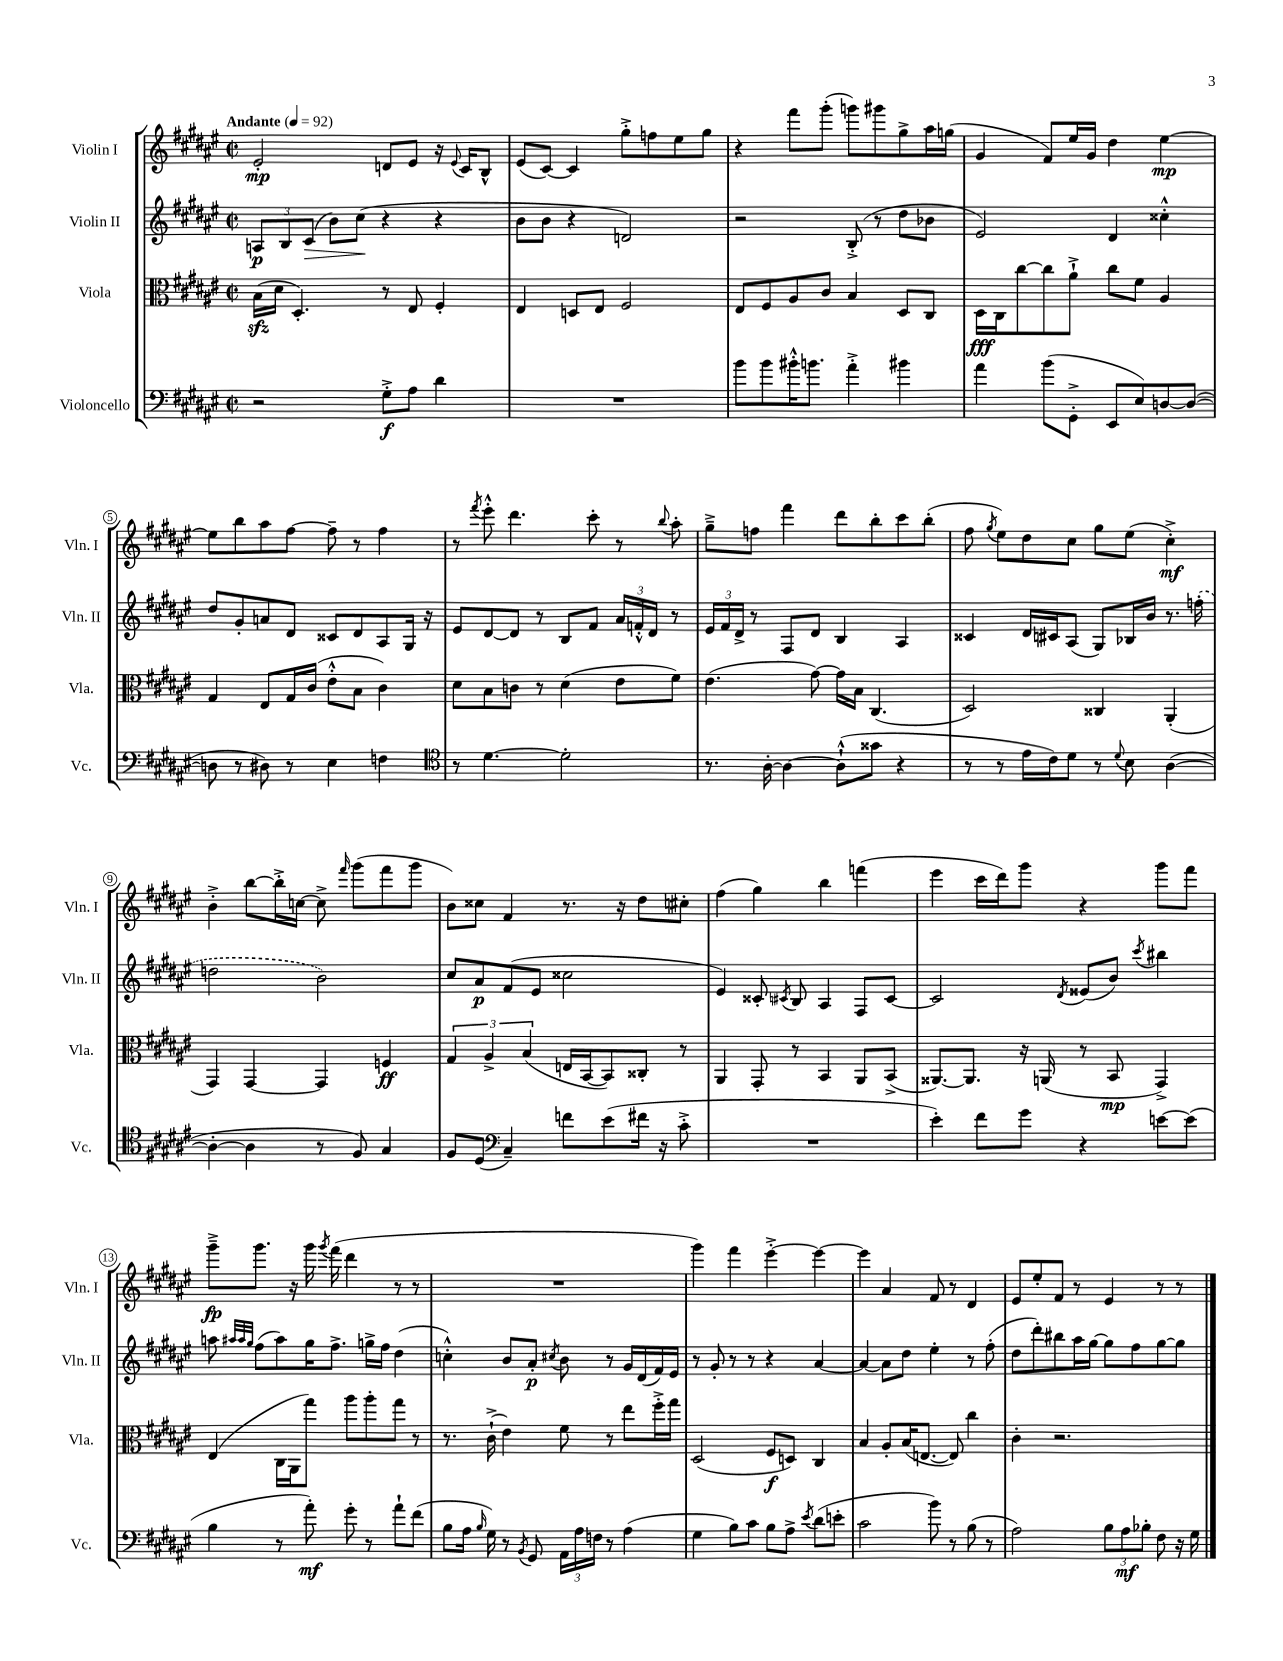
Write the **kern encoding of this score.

**kern	**kern	**kern	**kern
*staff4	*staff3	*staff2	*staff1
*clefF4	*clefC3	*clefG2	*clefG2
*k[f#c#g#d#a#e#]	*k[f#c#g#d#a#e#]	*k[f#c#g#d#a#e#]	*k[f#c#g#d#a#e#]
*M2/2	*M2/2	*M2/2	*M2/2
*met(c|)	*met(c|)	*met(c|)	*met(c|)
*MM92	*MM92	*MM92	*MM92
2r	(16B\LL	12A/L	2e#'/
.	16d#\JJ	.	.
.	.	12B/	.
.	4.D#'/)	.	.
.	.	(12c#/J	.
.	.	8b\L)	.
.	.	(8cc#\J	.
8G#'^\L	8r	4r	8d/L
8A#\J	8E#/	.	8e#/J
4d#\	4F#'/	4r	16r
.	.	.	8qqe#/
.	.	.	16c#/LK
.	.	.	8B^^/J
=	=	=	=
1r	4E#/	8b\L	(8e#/L
.	.	8b\J	[8c#/J)
.	8D/L	4r	4c#/]
.	8E#/J	.	.
.	2F#/	2d/)	8gg#'^\L
.	.	.	8ff\
.	.	.	8ee#\
.	.	.	8gg#\J
=	=	=	=
8b\L	8E#/L	2r	4r
8b\	8F#/	.	.
16b#'^^\K	8A#/	.	8fff#\L
8.b\J	.	.	.
.	8c#/J	.	(8ggg#'\J
4a#'^\	4B/	(8B'^/	8ggg\L)
.	.	8r	8ggg#\
4b#\	8D#/L	8dd#\L	8gg#^\
.	8C#/J	8b-\J	16aa#\L
.	.	.	(16gg\JJ
=	=	=	=
4a#\	16D#\LL	2e#/)	4g#/
.	16C#\J	.	.
.	[8cc#\	.	.
(8b\L	8cc#\]	.	8f#/L)
8GG#'^\J	8a#`^\J	.	16ee#/L
.	.	.	16g#/JJ
8EE#/L	8cc#\L	4d#/	4dd#\
8E#/)	8f#\J	.	.
[8D/	4A#/	4cc##'^^\	[4ee#\
(8D/_J	.	.	.
=	=	=	=
8D\]	4G#/	8dd#/L	8ee#\]L
8r	.	8g#'/	8bb\
8D#\)	8E#/L	8a/	8aa#\
8r	16G#/L	8d#/J	[8ff#\J
.	(16c#/JJ	.	.
4E#\	8e#'^^\L	8c##/L	8ff#~\]
.	8B\J	8d#/	8r
4F\	4c#\)	8A#/	4ff#\
.	.	16G#/Jk	.
.	.	16r	.
=	=	=	=
*clefC4	*	*	*
8r	8d#\L	8e#/L	8r
.	.	.	8qfff#/
[4.d#\	8B\	[8d#/	8eee#'^^\
.	8c\J	8d#/]J	4.ddd#\
.	8r	8r	.
2d#'\]	(4d#\	8B/L	.
.	.	8f#/J	8ccc#'\
.	8e#\L	24a#/LL	8r
.	.	24f'^^/	.
.	.	24d#/JJ	.
.	.	.	8qqbb/
.	8f#\J)	8r	8aa#'\
=	=	=	=
8.r	(4.e#\	24e#/LL	8gg#~^\L
.	.	24f#/	.
.	.	24d#^/JJ	.
.	.	8r	8ff\J
[16A#'\	.	.	.
4A#\_	.	8F#/L	4fff#\
.	[8g#\)	8d#/J	.
(8A#`^^\]L	16g#\]LL	4B/	8ddd#\L
.	16B\JJ	.	.
8g##\J	(4.C#/	.	8bb'\
4r	.	4A#/	8ccc#\
.	.	.	(8bb'\J
=	=	=	=
8r	2D#/)	4c##/	8ff#\
.	.	.	8qgg#/
8r	.	.	8ee#\L)
16e#\LL	.	16d#/LL	8dd#\
16c#\J)	.	16c#/J	.
8d#\J	.	(8A#/J	8cc#\J
8r	4C##/	8G#/L)	8gg#\L
8qqd#/	.	.	.
8B\	.	16B-/L	(8ee#\J
.	.	16b/JJ	.
([4A#\	(4AA#'/	8.r	4cc#'^\)
.	.	(16ff'\	.
=	=	=	=
4A#'\_	4GG#/)	2dd\	4b'^\
4A#\]	[4GG#/	.	[8bb\L
.	.	.	16bb'^\]L
.	.	.	[16cc\JJ
8r	4GG#/]	2b\)	8cc^\]
.	.	.	16qqfff#/
8F#/)	.	.	(8ggg#\L
4G#/	4F/	.	8fff#\
.	.	.	8ggg#\J
=	=	=	=
8F#/L	6G#/	8cc#/L	8b\L)
(8D#/J	.	8a#/	8cc##\J
.	6A#^/	.	.
*clefF4	*	*	*
4C#~/)	.	(8f#/	4f#/
.	(6B/	.	.
.	.	8e#/J	.
8f\L	16E/LL	2cc##\	8.r
.	[16BB/J	.	.
(8e#\	8BB/])	.	.
.	.	.	16r
16f#\Jk	8C##'/J	.	8dd#\L
16r	.	.	.
8c#'^\	8r	.	8cc#'\J
=	=	=	=
1r	4AA#/	4e#/)	(4ff#\
.	8GG#'/	8c##'/	4gg#\)
.	.	8qc#/	.
.	8r	8B/	.
.	4BB/	4A#/	4bb\
.	8AA#/L	8F#/L	(4fff\
.	(8BB^/J	[8c#/J	.
=	=	=	=
4e#'\)	[8.AA##/L)	2c#/]	4eee#\
.	8.AA##/]J	.	.
8f#\L	.	.	16ccc#\LL
.	.	.	16ddd#\J)
8g#\J	16r	.	8ggg#\J
.	(16AA/	.	.
.	.	8qd#/	.
4r	8r	(8e##/L	4r
.	8BB/	8b/J)	.
.	.	8qccc#/	.
[8e\L	4GG#^/)	4bb#\	8ggg#\L
(8e\]J	.	.	8fff#\J
=	=	=	=
4B\	(4E#/	8aa\	8ggg#~^\L
.	.	32qqaa#/LLL	.
.	.	32qqaa#/	.
.	.	32qqgg#/JJJ	.
.	.	(8ff#\L	8.ggg#\J
8r	16C#\LL	8aa#\)	.
.	16AA#\J	.	16r
8a#'\)	8gg#\J)	16gg#\K	16ggg#\
.	.	.	8qggg#/
.	.	8.ff#^\J	(16fff#\
8g#'\	8aa#\L	.	4ddd#\
8r	8aa#'\	16gg^\LL	.
.	.	16ff#\JJ	.
8a#`\L	8gg#\J	(4dd#\	8r
(8f#\J	8r	.	8r
=	=	=	=
8B\L	8.r	4cc'^^\)	1r
16A#\Jk	.	.	.
16qqB/	.	.	.
16G#\)	(16c#`^\	.	.
8r	4e#\)	8b/L	.
8qBB/	.	.	.
8GG#/	.	8a#'/J	.
.	.	8qcc#/	.
24AA#\LL	8f#\	8b\	.
24A#\	.	.	.
24F\JJ	.	.	.
8r	8r	8r	.
(4A#\	8ee#\L	16g#/LL	.
.	.	(16d#/	.
.	16ff#'^\L	16f#/)	.
.	16gg#\JJ	16e#/JJ	.
=	=	=	=
4G#\	(2D#/	8r	4ggg#\)
.	.	8g#'/	.
8B\L)	.	8r	4fff#\
8c#\J	.	8r	.
8B\L	8F#/L	4r	[4eee#'^\
8A#^\J	8D/J)	.	.
8qe#/	.	.	.
(8d#\L	4C#/	[4a#/	4eee#\_
8e'\J	.	.	.
=	=	=	=
2c#\	4B/	4a#/_	4eee#\]
.	8A#'/L	8a#\]L	4a#/
.	(16B/K	8dd#\J	.
.	[8.E/J	.	.
8b\)	.	4ee#'\	8f#/
8r	8E/])	.	8r
(8B\	4cc#\	8r	4d#/
8r	.	(8ff#'\	.
=	=	=	=
2A#\)	4c#'\	8dd#\L	8e#/L
.	.	8ddd#'\)	8ee#'/
.	2.r	8bb#\	8f#/J
.	.	16aa#\L	8r
.	.	[16gg#\JJ	.
12B\L	.	8gg#\]L	4e#/
12A#\	.	.	.
.	.	8ff#\	.
12B-'\J	.	.	.
8F#\	.	[8gg#\	8r
16r	.	8gg#\]J	8r
16G#\	.	.	.
==	==	==	==
*-	*-	*-	*-
